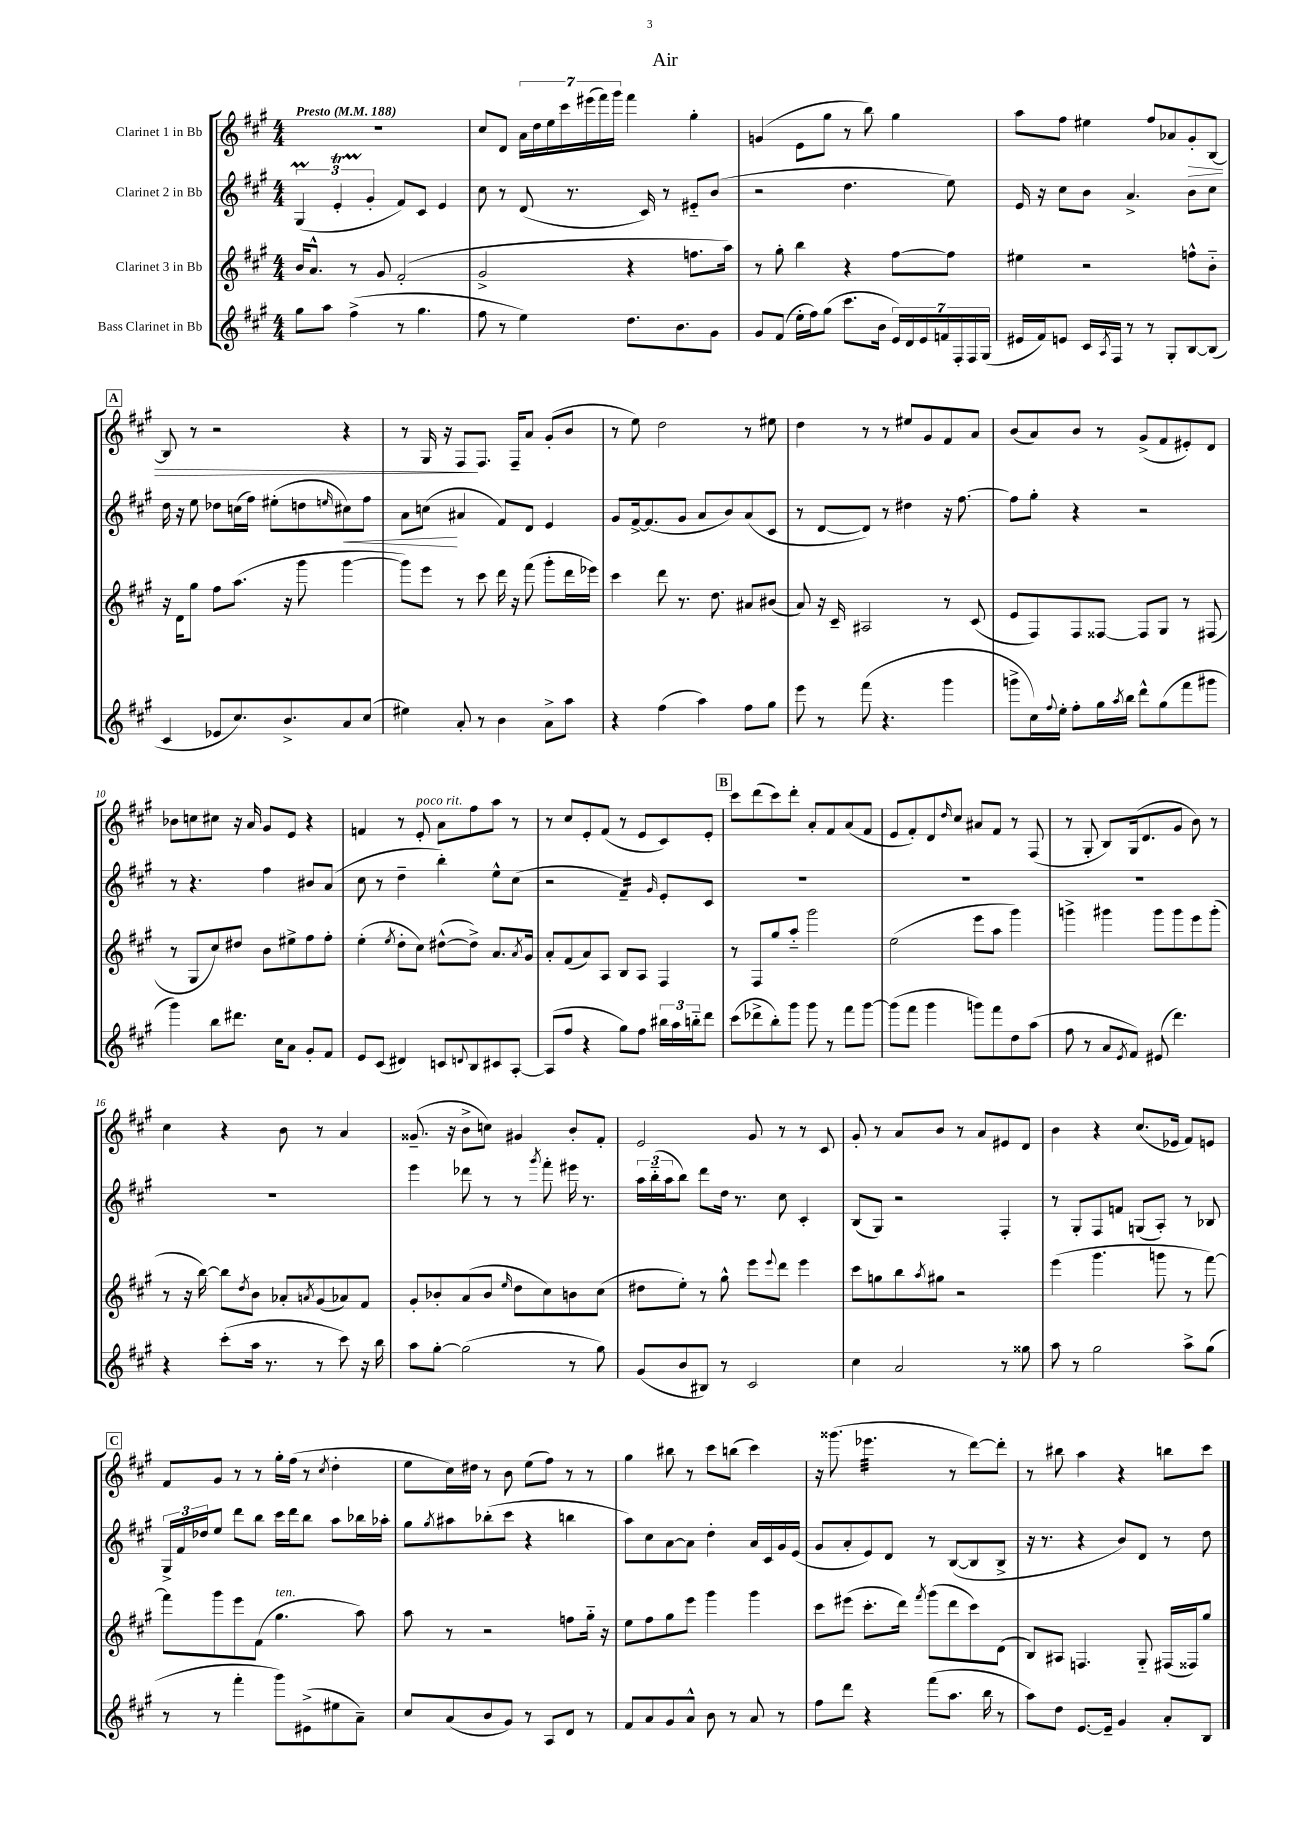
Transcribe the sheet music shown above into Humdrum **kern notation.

**kern	**kern	**kern	**kern
*staff4	*staff3	*staff2	*staff1
*clefG2	*clefG2	*clefG2	*clefG2
*k[f#c#g#]	*k[f#c#g#]	*k[f#c#g#]	*k[f#c#g#]
*M4/4	*M4/4	*M4/4	*M4/4
*MM188	*MM188	*MM188	*MM188
8gg#	16b	(6G#	1r
.	8.a^^	.	.
8aa	.	.	.
.	.	6e'	.
(4ff#^	8r	.	.
.	.	6g#'	.
.	8g#	.	.
8r	(2f#'	8f#)	.
4.gg#	.	8c#	.
.	.	4e	.
=	=	=	=
8ff#	2g#^	8cc#	8cc#
8r	.	8r	8d
4ee)	.	(8d	28a
.	.	.	28dd
.	.	.	28ee
.	.	.	28ccc#
.	.	8.r	.
.	.	.	(28eee#
.	.	.	28fff#)
.	.	.	28ggg#
8.dd	4r	.	4fff#
.	.	16c#)	.
.	.	8r	.
8.b	.	.	.
.	8.ff	8e#'~	4gg#'
8g#	.	(8b	.
.	16aa)	.	.
=	=	=	=
8g#	8r	2r	(4g
(8f#	8gg#'	.	.
16ee'	4bb	.	8e
16ff#)	.	.	.
(8gg#	.	.	8gg#
8.ccc#	4r	4.dd	8r
.	.	.	8bb)
16b	.	.	.
28e)	[8ff#	.	4gg#
28d	.	.	.
28e	.	.	.
28f	.	.	.
.	8ff#]	8ee)	.
28F#'	.	.	.
28F#	.	.	.
(28G#	.	.	.
=	=	=	=
16e#	4ee#	16e	8aa
16f#)	.	16r	.
8e	.	8cc#	8ff#
16c#	2r	8b	4ee#
8qA	.	.	.
16F#	.	.	.
8r	.	4.a^	.
8r	.	.	8ff#
8G#'	.	.	8a-
[8B	8ff^^	8b	8g#'
(8B]	8b'~	8cc#	[8B
=	=	=	=
4c#	16r	16dd	8B]
.	16d	16r	.
.	8gg#	8ee	8r
8e-	8ff#	8dd-	2r
8.cc#)	(8.aa	(16cc	.
.	.	16ff#)	.
.	.	(8ee#'	.
8.b^	16r	.	.
.	8ggg#	8dd	.
.	.	16qqee	.
8a	[4ggg#	8cc#)	4r
(8cc#	.	8ff#	.
=	=	=	=
4ee#)	8ggg#])	8a	8r
.	8eee	(8cc	16G#
.	.	.	16r
8a'	8r	4a#	8F#
8r	8ccc#	.	8.F#
4b	16ddd	8f#)	.
.	16r	.	16F#~
.	(8fff#	8d	8a
8a^	8ggg#'	4e	(8g#'
8aa	16ddd	.	8b
.	16eee-)	.	.
=	=	=	=
4r	4ccc#	8g#	8r
.	.	[16f#^	8ee)
.	.	(8.f#]	.
(4ff#	8ddd	.	2dd
.	8.r	8g#	.
4aa)	.	8a	.
.	8.dd	.	.
.	.	8b)	.
8ff#	8a#	(8a	8r
8gg#	(8b#	8c#	8ee#
=	=	=	=
8eee	8a)	8r	4dd
8r	16r	[8d	.
.	16c#~	.	.
(8fff#	2A#	8d])	8r
4.r	.	8r	8r
.	.	4dd#	8ee#
.	.	.	8g#
4ggg#	8r	16r	8f#
.	.	[8.ff#	.
.	(8c#	.	8a
=	=	=	=
8ggg^	8e	8ff#]	(8b
16cc#)	8F#)	8gg#'	8a)
8qqff#	.	.	.
16ee'	.	.	.
8ff#'	8F#	4r	8b
16gg#	[8F##	.	8r
8qaa	.	.	.
16bb	.	.	.
8ddd^^	8F##]	2r	(8g#^
(8gg#	8G#	.	8f#
8fff#	8r	.	8e#')
8ggg#	(8F#	.	8d
=	=	=	=
4ggg#)	8r	8r	8b-
.	8G#	4.r	8cc
8bb	8cc#)	.	8cc#
8.ddd#	8dd#	.	16r
.	.	.	16a
.	8b	4ff#	8g#
16cc#	.	.	.
8a	8ee#^	.	8e
8g#'	8ff#	8b#	4r
8f#	8ff#'	(8a	.
=	=	=	=
8e	(4ee'	8cc#	4f
(8c#	.	8r	.
.	8qee	.	.
4d#)	8dd'	4dd~	8r
.	8cc#)	.	8e'
8c	([8dd#^^	4bb')	8a
8qqd	.	.	.
8B	8dd#^])	.	8ff#
8c#	8.a	8ee^^	8aa
[8A'	.	(8cc#	8r
.	8qa	.	.
.	16g#	.	.
=	=	=	=
(8A]	8a'	2r	8r
8ff#	(8f#	.	8cc#
4r	8a)	.	8e'
.	8A	.	(8f#
8gg#)	8B	4f#~)	8r
8ff#	8A	.	8e
.	.	16qqg#	.
24bb#	4F#	8e'	8c#)
24aa	.	.	.
24bb'~	.	.	.
8ddd	.	8c#	8e'
=	=	=	=
(8ccc#	8r	1r	8ccc#
8ddd-^	8F#	.	(8ddd
8bb')	8gg#	.	8ccc#)
8ggg#	8aa'~	.	8ddd'
8ggg#	2ggg#	.	8a'
8r	.	.	8f#
8fff#	.	.	(8a
[8ggg#	.	.	8f#
=	=	=	=
(8ggg#]	(2ee	1r	8e
8fff#	.	.	8f#')
4ggg#	.	.	8d
.	.	.	16qqdd
.	.	.	8cc#
8ggg)	8eee	.	8a#
8fff#	8aa	.	8f#
8dd	4ggg#)	.	8r
(8aa	.	.	(8F#
=	=	=	=
8ff#	4ggg^	1r	8r
8r	.	.	8G#'
8a	4ggg#	.	8B)
8qe	.	.	.
8f#)	.	.	(16G#
.	.	.	8.d
(8e#	8ggg#	.	.
4.ddd)	8ggg#	.	8g#
.	8eee	.	8b)
.	(8ggg#'	.	8r
=	=	=	=
4r	8r	1r	4cc#
.	16r	.	.
.	[16bb)	.	.
(8ccc#'	8bb]	.	4r
.	8qdd	.	.
16aa	8b	.	.
8.r	.	.	.
.	8a-'	.	8b
.	8qa	.	.
8r	(8g#	.	8r
8ccc#)	8a-)	.	4a
16r	8f#	.	.
16bb	.	.	.
=	=	=	=
8aa	8g#'	4eee	(8.g##~
[8gg#'	8b-'	.	.
.	.	.	16r
(2gg#]	(8a	8ddd-	8b^
.	8b-	8r	8cc)
.	16qqee	.	.
.	8dd	8r	4g#
.	.	8qggg#	.
.	8cc#)	8fff#'	.
8r	8b	16eee#	8b'
.	.	8.r	.
8gg#)	(8cc#	.	8f#'
=	=	=	=
(8g#	8dd#	24aa	2e
.	.	(24bb'~	.
.	.	24aa	.
8b	8ee')	8bb)	.
8B#)	8r	8ddd	.
8r	8gg#^^	16dd	.
.	.	8.r	.
2c#	8eee	.	8g#
.	8qqeee	.	.
.	8ddd	8cc#	8r
.	4eee	4c#'	8r
.	.	.	8c#
=	=	=	=
4cc#	8ccc#	(8B	8g#'
.	8gg	8G#)	8r
2a	8bb	2r	8a
.	8qaa	.	.
.	8gg#	.	8b
.	2r	.	8r
.	.	.	8a
8r	.	4F#'	8e#
8gg##	.	.	8d
=	=	=	=
8aa	(4eee	8r	4b
8r	.	8G#'	.
2gg#	4.ggg#	8F#	4r
.	.	8f	.
.	.	(8G	(8.cc#
.	8ggg	8A')	.
.	.	.	16e-
8aa^	8r	8r	8f#)
(8gg#	[8fff#)	8B-	8e
=	=	=	=
8r	8fff#]	24G#^	8f#
.	.	24f#	.
.	.	24dd-	.
8r	8ggg#	8ee	8g#
4fff#'	8eee	8ddd	8r
.	(8f#	8bb	8r
8ggg#)	4.gg#	16ccc#	16gg#'
.	.	16ddd	(16ff#
(8e#^	.	8bb	8r
.	.	.	8qcc#
8ee#	.	8aa	4dd'
8a~)	8aa)	16bb-	.
.	.	16aa-'	.
=	=	=	=
8cc#	8aa	8gg#	8ee
.	.	8qgg#	.
(8a	8r	8aa#	16cc#)
.	.	.	16dd#
8b	2r	(8bb-'	8r
8g#)	.	8ccc#	8b
8r	.	4r	(8ee
8A	.	.	8ff#)
8d	8ff	4bb	8r
8r	16gg#'~	.	8r
.	16r	.	.
=	=	=	=
8f#	8ee	8aa)	4gg#
8a	8ff#	8cc#	.
8g#	8gg#	[8a	8bb#
8a^^	8eee	8a]	8r
8b	4ggg#	4dd'	8ccc#
8r	.	.	(8bb
8a	4ggg#	16a	4ccc#)
.	.	16c#	.
8r	.	16g#	.
.	.	(16e	.
=	=	=	=
8ff#	8ccc#	8g#	16r
.	.	.	(8.ggg##
8ddd	(8eee#	8a'	.
4r	8.ccc#'	8e)	4.eee-
.	.	8d	.
.	16ddd)	.	.
.	8qfff#	.	.
(8fff#	(8ggg#	8r	.
8.aa	8ddd	([8B	8r
.	8ccc#)	8B]	[8ddd)
16bb	.	.	.
8r	(8d	8B^	8ddd']
=	=	=	=
8aa)	8B)	16r	8r
.	.	8.r	.
8dd	8A#	.	8bb#
[8.e	4.F	4r	4aa
16e~]	.	.	.
4g#	.	8b)	4r
.	8G#'~	8d	.
8a'	(16F#	8r	8bb
.	16F##)	.	.
8B	8gg#	8dd	8ccc#
==	==	==	==
*-	*-	*-	*-
